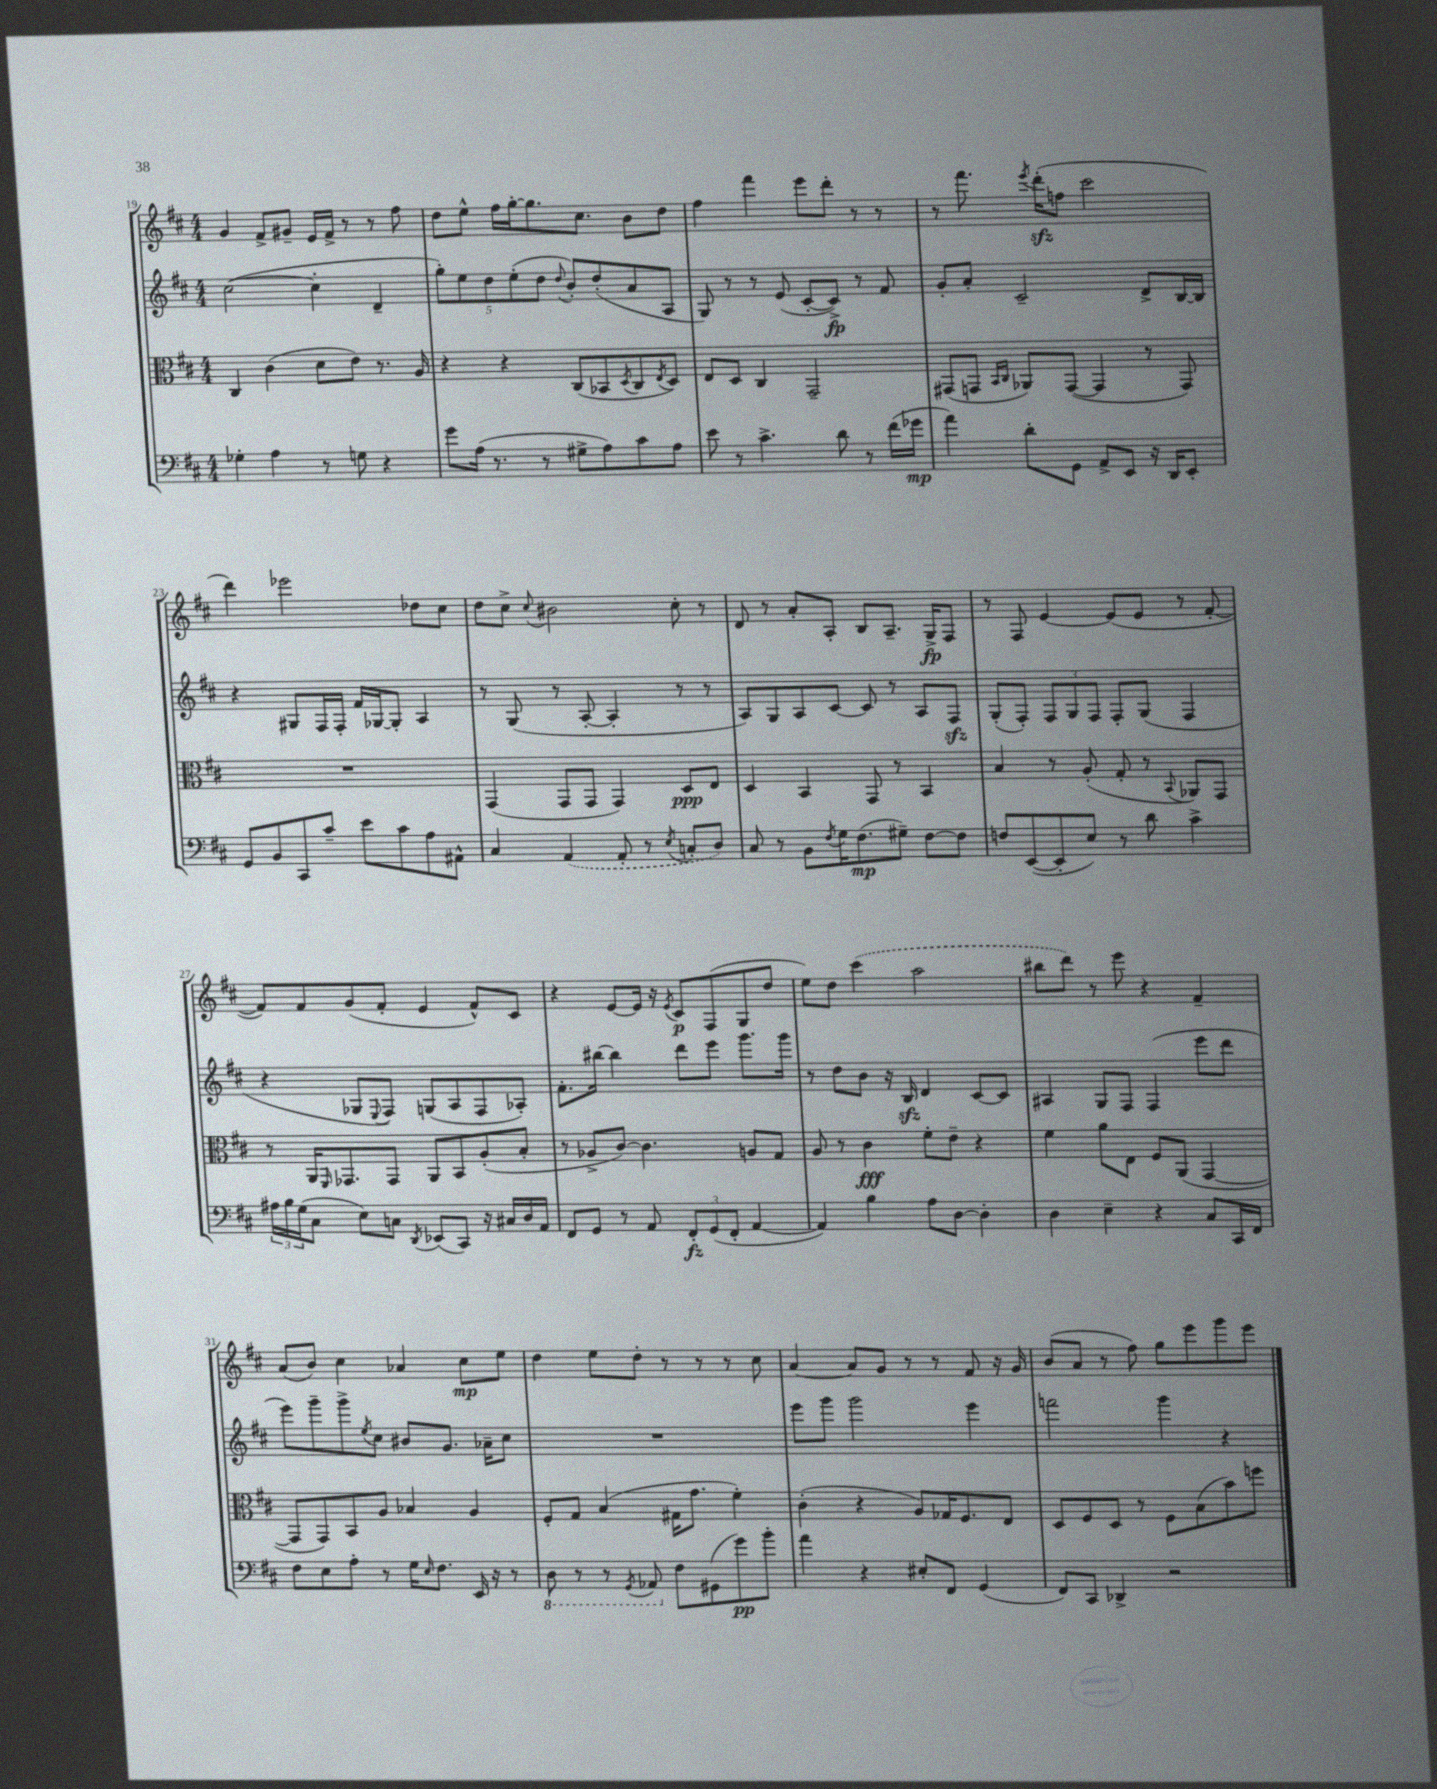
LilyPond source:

<<
\new StaffGroup <<
\new Staff = "s0" {
    \clef treble \key d \major \numericTimeSignature \time 4/4
    g'4 fis'8-> gis'8-- e'16 fis'16-> r8 r8 fis''8 |
    d''8 e''8-^ fis''16 g''16~-. g''8. cis''8. b'8 d''8 |
    fis''4 fis'''4 e'''8 d'''8-. r8 r8 |
    r8 fis'''8. \acciaccatura { e'''8 } d'''16-.\sfz( f''8 cis'''2 |
    d'''4) ees'''2 des''8 cis''8 |
    d''8 cis''8-> \appoggiatura { cis''8 } bis'2 cis''8-. r8 |
    d'8 r8 a'8-. a8-. b8 a8.-- g16->\fp fis8 |
    r8 fis8 e'4~ e'8( e'8 r8 fis'8~-. |
    fis'8) fis'8 g'8( fis'8-. e'4 fis'8-^) cis'8 |
    r4 e'8~ e'16 r16 \acciaccatura { e'8 } cis'8\p fis8( g8 d''8 |
    e''8) d''8 \once \slurDashed cis'''4( a''2 |
    bis''8 d'''8) r8 e'''8 r4 fis'4-- |
    a'8( b'8) cis''4 aes'4 cis''8\mp e''8 |
    d''4 e''8 d''8-. r8 r8 r8 cis''8 |
    a'4~ a'8 g'8 r8 r8 fis'8 r16 g'16 |
    b'8( a'8 r8 fis''8) g''8 e'''8 g'''8 e'''8 \bar "|." |
}
\new Staff = "s1" {
    \clef treble \key d \major \numericTimeSignature \time 4/4
    cis''2~( cis''4-. d'4-- |
    \tuplet 5/4 { g''8-.) e''8 d''8 e''8-.( d''8 } \appoggiatura { d''8 } b'8-.) d''8-.( a'8 a8 |
    g8) r8 r8 e'8( cis'8~-. cis'8->\fp) r8 fis'8 |
    g'8-. a'8-. cis'2-- d'8-> b16~ b16 |
    r4 gis8 fis16 fis16-. fis'16 ges16~ ges8-. a4 |
    r8 g8( r8 a8~-. a4-. r8 r8 |
    a8) g8 a8 cis'8~ cis'8 r8 a8 fis8\sfz |
    g8-.( fis8-.) \tuplet 3/2 { fis8 g8 fis8 } fis8-. g8( fis4 |
    r4 ges8 \appoggiatura { e8 } fis8) g8( a8 fis8 aes8-.) |
    fis'8.-. bis''16~ bis''4 d'''8 e'''8 g'''8. g'''16 |
    r8 d''8 b'8 r16 b16\sfz d'4 cis'8~ cis'8 |
    ais4 g8 fis8 fis4( e'''8 d'''8 |
    e'''8) g'''8-- g'''8-> \acciaccatura { e''8 } cis''8 bis'8 g'8. aes'16-- cis''8 |
    R1 |
    e'''8 g'''8 g'''2 e'''4 |
    f'''2 g'''4 r4 \bar "|." |
}
\new Staff = "s2" {
    \clef alto \key d \major \numericTimeSignature \time 4/4
    cis4 cis'4( d'8 e'8) r8. a16 |
    r4 r4 cis8( bes,8 \acciaccatura { d8 } cis8 \acciaccatura { e8 } d8) |
    e8 d8 cis4 g,2-- |
    gis,8( g,8 \grace { b,16 cis16 } aes,8) g,8~( g,4 r8 g,8) |
    R1 |
    g,4( g,8 g,8 g,4) d8\ppp e8 |
    d4 b,4 g,8 r8 b,4 |
    b4 r8 a8-.( g8-. r8 \appoggiatura { b,8 } aes,8) g,8 |
    r8 a,16 \grace { fis,16 } ges,8. ges,8 a,8 b,8 a8-.( b8-. |
    r8 aes8-> cis'8~) cis'4. a8 g8 |
    a8 r8 cis'4\fff fis'8-. e'8-- r4 |
    fis'4 a'8 e8 fis8 a,8( g,4~ |
    g,8 g,8) b,8 a8 bes4 a4 |
    fis8-. g8 b4( gis16 g'8. fis'4-.) |
    cis'4-.( r4 a8) ges16 fis8. e8 |
    d8 fis8 d8 r8 fis8 b8( b'8) f''8 \bar "|." |
}
\new Staff = "s3" {
    \clef bass \key d \major \numericTimeSignature \time 4/4
    ges4-. a4 r8 g8 r4 |
    g'8 a16( r8. r8 gis8-> a8) cis'8 a8 |
    e'8 r8 cis'4.-> d'8 r8 fis'16( ges'16\mp |
    a'4) d'8-. g,8 a,8-> e,8 r16 d,16 e,8-. |
    g,8 b,8 cis,8 cis'8-- e'8 cis'8 a8 ais,8-^ |
    cis4 \once \slurDashed a,4( a,8-. r8 \acciaccatura { e8 } c8-. d8) |
    cis8 r8 b,8 \acciaccatura { fis8 } g16 fis8.\mp( gis8--) fis8~ fis8 |
    f8 e,8~( e,8-. e8) r8 d'8 cis'4-> |
    \tuplet 3/2 { ais16 b16 g16( } cis8 e8) c8 \acciaccatura { d,8 } ees,8( cis,8) r16 cis16 d16 a,16 |
    fis,8 g,8 r8 a,8 \tuplet 3/2 { fis,8-.\fz g,8( fis,8-. } a,4~ |
    a,4) b4 a8 d8~ d4-. |
    d4 e4-- r4 cis8 cis,16 fis,16 |
    fis8 e8 a8-. r8 g16 \grace { e16 } fis8. e,16 r16 r8 |
    \ottava #-1 d,8 r8 r8 \acciaccatura { g,,8 } aes,,8 \ottava #0 fis8 gis,8( g'8\pp) b'8-. |
    a'4 r4 eis8-. fis,8 g,4( |
    fis,8) cis,8 des,4-> r2 \bar "|." |
}
>>
>>
\layout { \context { \Score currentBarNumber = #19 } }
